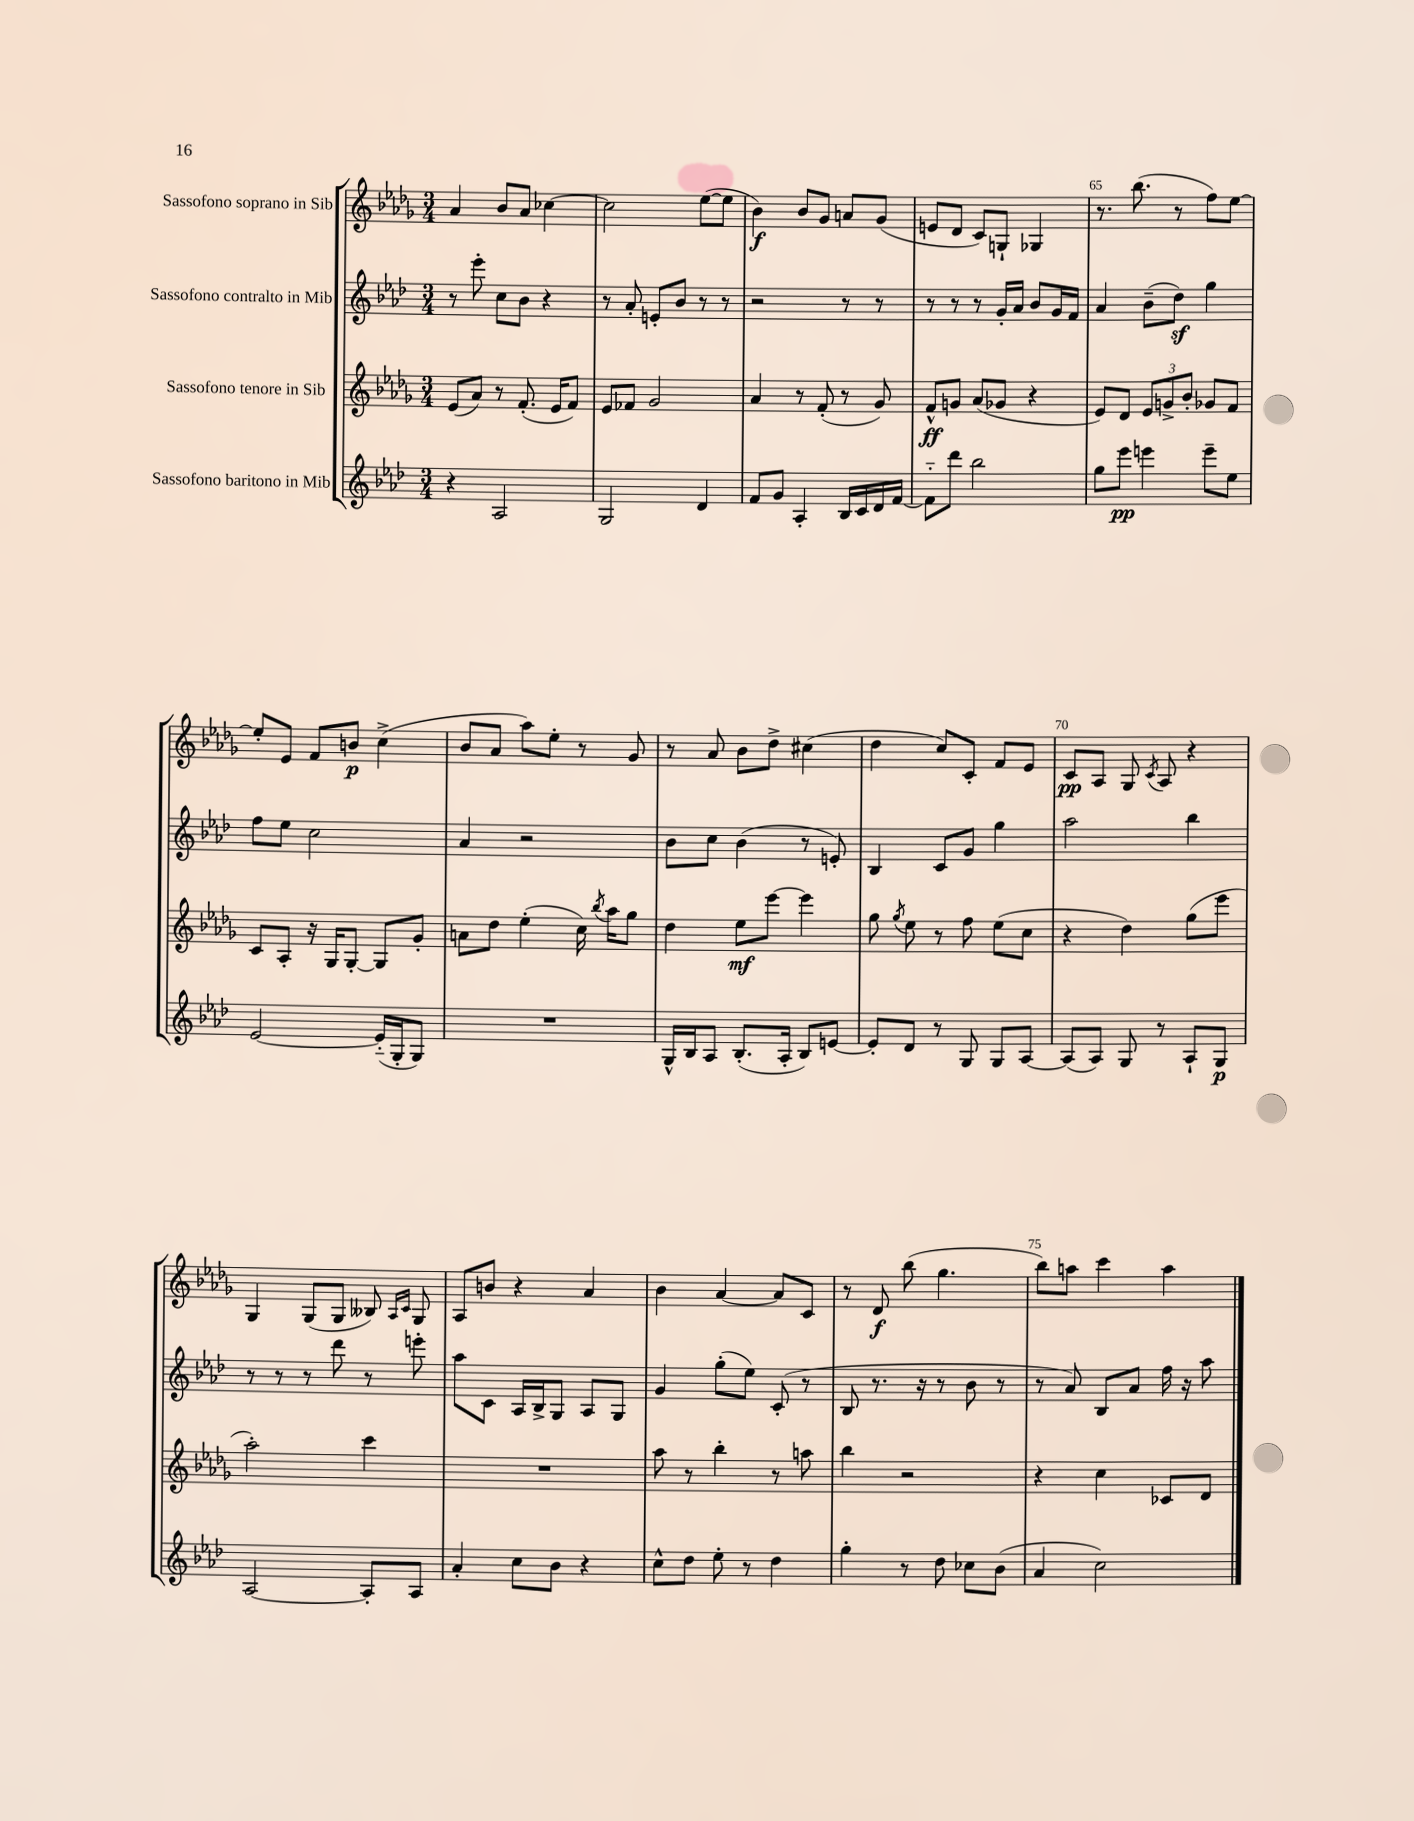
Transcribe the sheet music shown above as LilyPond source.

<<
\new StaffGroup <<
\new Staff = "s0" \with { instrumentName = "Sassofono soprano in Sib" } {
    \clef treble \key des \major \numericTimeSignature \time 3/4
    \autoBeamOff aes'4 bes'8[ aes'8] ces''4~ |
    ces''2 ees''8[~( ees''8] |
    bes'4\f) bes'8[ ges'8] a'8[ ges'8]( |
    e'8[ des'8] c'8[) g8]-! ges4 |
    r8. bes''8.( r8 f''8[) ees''8]~ |
    ees''8[-. ees'8] f'8[ b'8]\p c''4->( |
    bes'8[ aes'8] aes''8[) ees''8]-. r8 ges'8 |
    r8 aes'8 bes'8[ des''8]-> cis''4( |
    des''4 c''8[) c'8]-. f'8[ ees'8] |
    c'8[\pp aes8] ges8 \acciaccatura { c'8 } aes8 r4 |
    ges4 ges8[( ges8] beses8) \grace { aes16[ c'16] } ges8 |
    aes8[ b'8] r4 aes'4 |
    bes'4 aes'4~ aes'8[ c'8] |
    r8 des'8\f bes''8( ges''4. |
    bes''8[) a''8] c'''4 a''4 \bar "|." |
}
\new Staff = "s1" \with { instrumentName = "Sassofono contralto in Mib" } {
    \clef treble \key aes \major \numericTimeSignature \time 3/4
    \autoBeamOff r8 ees'''8-. c''8[ bes'8] r4 |
    r8 aes'8-. e'8[-. bes'8] r8 r8 |
    r2 r8 r8 |
    r8 r8 r8 g'16[-. aes'16] bes'8[ g'16 f'16] |
    aes'4 bes'8[--( des''8]\sf) g''4 |
    f''8[ ees''8] c''2 |
    aes'4 r2 |
    bes'8[ c''8] bes'4( r8 e'8-.) |
    bes4 c'8[ g'8] g''4 |
    aes''2 bes''4 |
    r8 r8 r8 des'''8 r8 e'''8-. |
    aes''8[ c'8] aes16[ bes16-> g8] aes8[ g8] |
    g'4 g''8[-.( ees''8]) c'8-.( r8 |
    bes8 r8. r16 r8 bes'8 r8 |
    r8 aes'8) bes8[ aes'8] f''16 r16 aes''8 \bar "|." |
}
\new Staff = "s2" \with { instrumentName = "Sassofono tenore in Sib" } {
    \clef treble \key des \major \numericTimeSignature \time 3/4
    \autoBeamOff ees'8[( aes'8]) r8 f'8.-.( ees'16[ f'8]) |
    ees'8[ fes'8] ges'2 |
    aes'4 r8 f'8-.( r8 ges'8) |
    f'8[-^\ff g'8] aes'8[( ges'8] r4 |
    ees'8[) des'8] \tuplet 3/2 { ees'8[ g'8-> bes'8]-. } ges'8[ f'8] |
    c'8[ aes8]-. r16 ges16[ ges8]~-. ges8[ ges'8]-. |
    a'8[ des''8] ees''4-.( c''16) \acciaccatura { bes''8 } aes''16[ ges''8] |
    des''4 ees''8[\mf ees'''8]~ ees'''4 |
    ges''8 \acciaccatura { ges''8 } ees''8 r8 f''8 ees''8[( c''8] |
    r4 des''4) ges''8[( ees'''8] |
    aes''2-.) c'''4 |
    R2. |
    aes''8 r8 bes''4-. r8 a''8 |
    bes''4 r2 |
    r4 c''4 ces'8[ des'8] \bar "|." |
}
\new Staff = "s3" \with { instrumentName = "Sassofono baritono in Mib" } {
    \clef treble \key aes \major \numericTimeSignature \time 3/4
    \autoBeamOff r4 aes2 |
    g2 des'4 |
    f'8[ g'8] aes4-. bes16[ c'16 des'16 f'16]~ |
    f'8[-_ des'''8] bes''2 |
    g''8[ ees'''8]\pp e'''4 e'''8[-- ees''8] |
    ees'2~ ees'16[-_( g16-. g8]) |
    R2. |
    g16[-^ bes16 aes8] bes8.[-.( aes16]-. bes8[) e'8]~ |
    e'8[-. des'8] r8 g8 g8[ aes8]~ |
    aes8[( aes8]) g8 r8 aes8[-! g8]\p |
    aes2~ aes8[-. aes8] |
    aes'4-. c''8[ bes'8] r4 |
    c''8[-^ des''8] ees''8-. r8 des''4 |
    g''4-. r8 des''8 ces''8[ bes'8]( |
    aes'4 c''2) \bar "|." |
}
>>
>>
\layout { \context { \Score currentBarNumber = #61 \override BarNumber.break-visibility = ##(#f #t #t) barNumberVisibility = #(every-nth-bar-number-visible 5) } }
